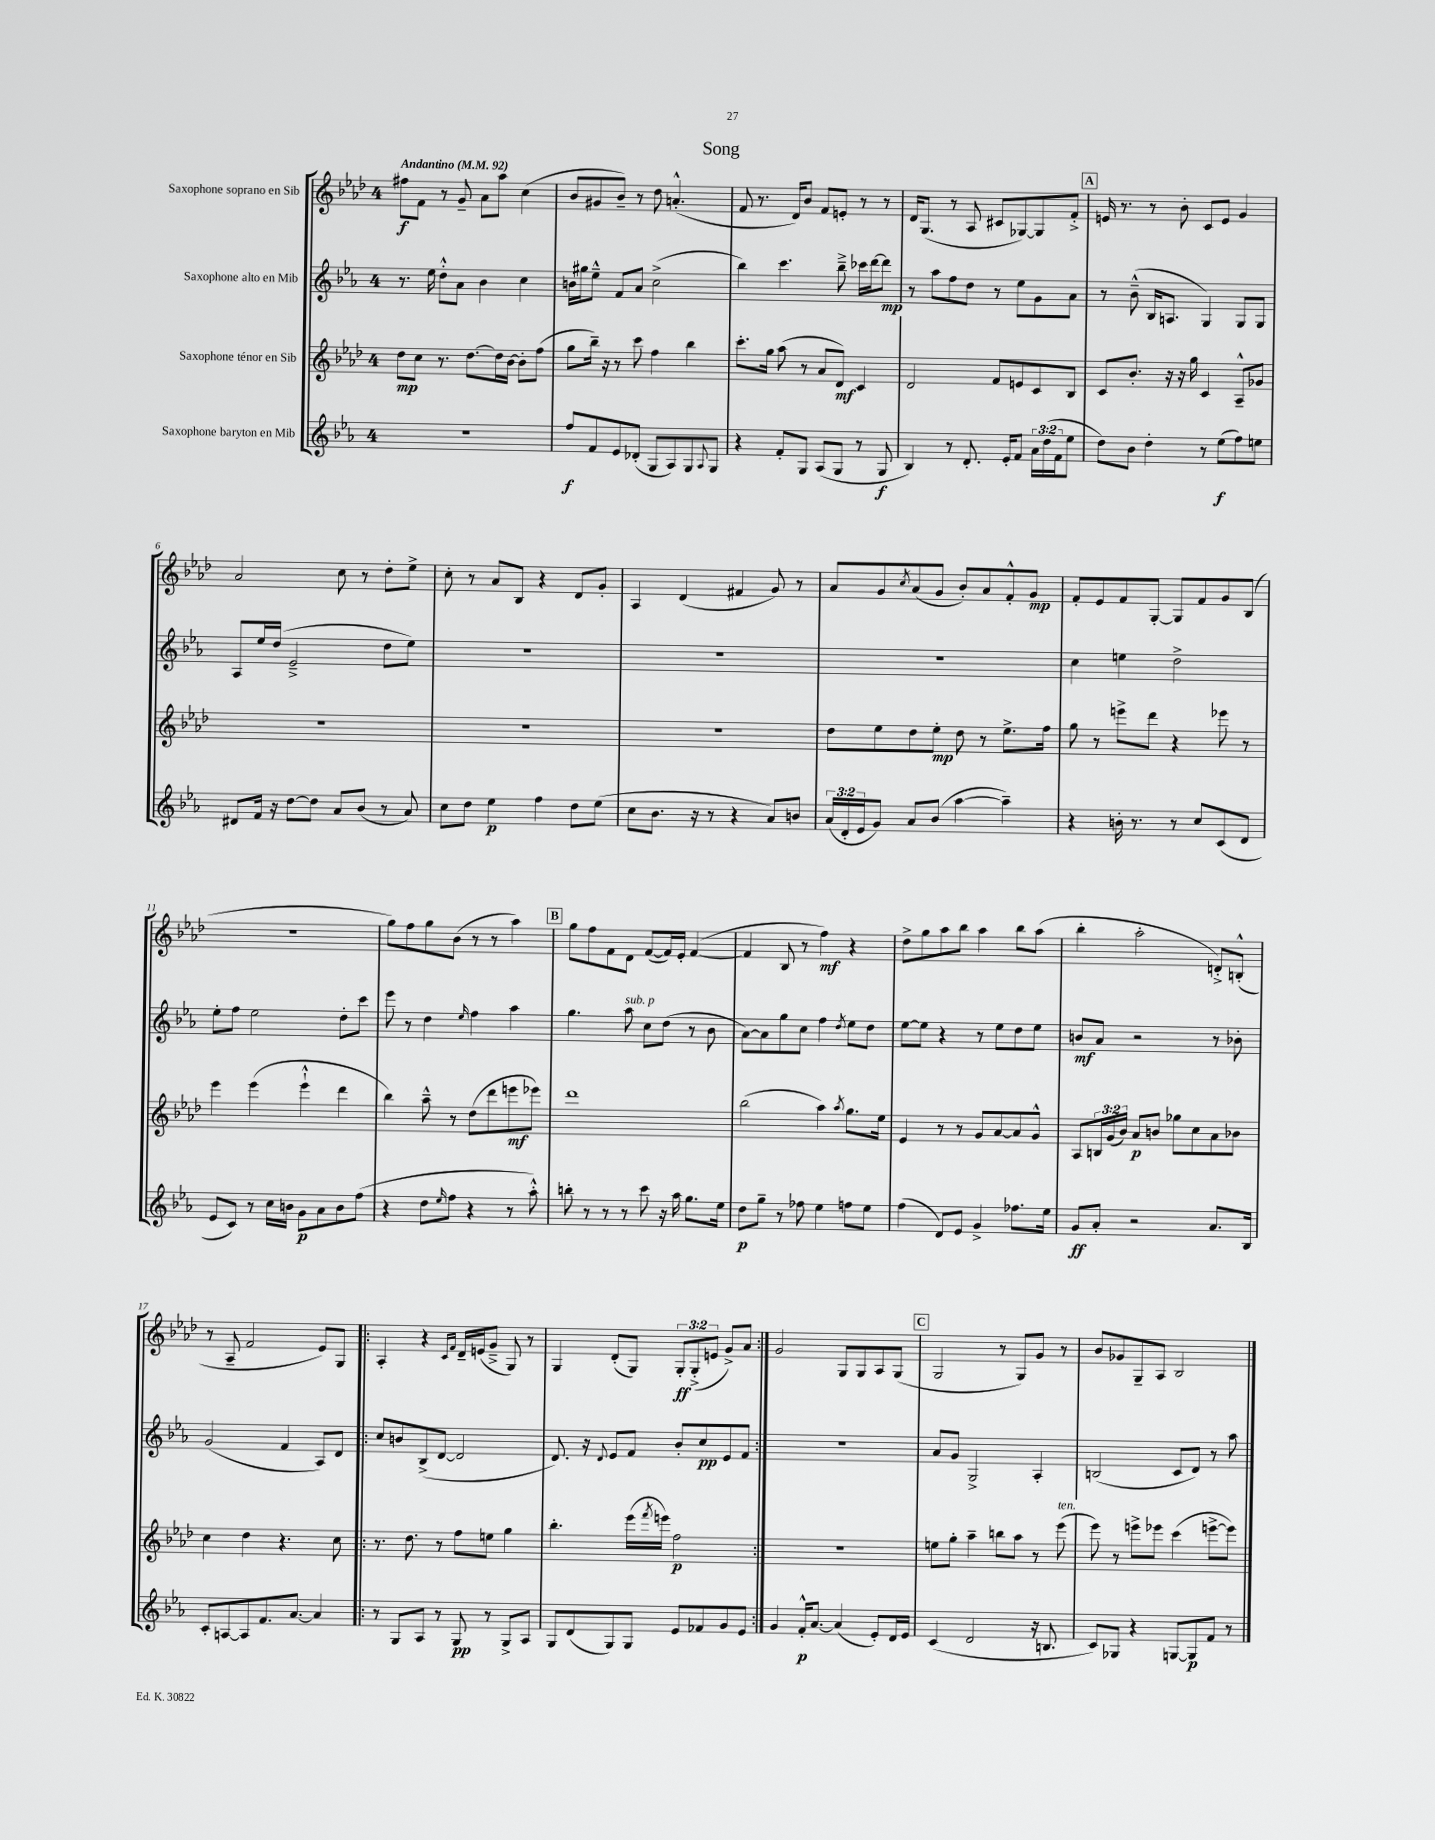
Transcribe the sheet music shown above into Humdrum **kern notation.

**kern	**dynam	**kern	**dynam	**kern	**dynam	**kern	**dynam
*part4	*part4	*part3	*part3	*part2	*part2	*part1	*part1
*staff4	*staff4	*staff3	*staff3	*staff2	*staff2	*staff1	*staff1
*I"Saxophone baryton en Mib	*	*I"Saxophone ténor en Sib	*	*I"Saxophone alto en Mib	*	*I"Saxophone soprano en Sib	*
*clefG2	*	*clefG2	*	*clefG2	*	*clefG2	*
*k[b-e-a-]	*	*k[b-e-a-d-]	*	*k[b-e-a-]	*	*k[b-e-a-d-]	*
*M4/4	*	*M4/4	*	*M4/4	*	*M4/4	*
*MM92	*	*MM92	*	*MM92	*	*MM92	*
=1	=1	=1	=1	=1	=1	=1	=1
!	!	!	!	!	!	!LO:TX:a:B:t=Andantino	!
1r	.	8dd-\L	mp	8.r	.	8ff#X\L	f
.	.	8cc\J	.	.	.	8f\J	.
.	.	.	.	16ee-\	.	.	.
.	.	8.r	.	8dd'^^\L	.	8r	.
.	.	.	.	8a-\J	.	8g~/	.
.	.	[8.dd-\L	.	.	.	.	.
.	.	.	.	4b-\	.	8a-\L	.
.	.	16dd-\L]	.	.	.	8aa-\J	.
.	.	[16b-\JJ	.	.	.	.	.
.	.	8b-'\L]	.	4cc\	.	(4cc\	.
.	.	(8ff\J	.	.	.	.	.
=2	=2	=2	=2	=2	=2	=2	=2
8ff/L	f	8gg\L	.	16bn\LL	.	8b-/L	.
.	.	.	.	16gg#X\J	.	.	.
8f/	.	16bb-~\Jk)	.	8ee-~^^\J	.	8g#X/	.
.	.	16r	.	.	.	.	.
8e-/	.	8r	.	8f/L	.	8b-~/J)	.
(8d-X'/J	.	8ccc\	.	8a-/J	.	8r	.
8G/L	.	4ff\	.	(2cc^\	.	8dd-\	.
8A-/)	.	.	.	.	.	(4.an'^^/	.
8G/	.	4bb-\	.	.	.	.	.
8qqA-/	.	.	.	.	.	.	.
8G/J	.	.	.	.	.	.	.
=3	=3	=3	=3	=3	=3	=3	=3
4r	.	8.ccc'\L	.	4bb-\)	.	8f/	.
.	.	.	.	.	.	8.r	.
.	.	16gg\Jk	.	.	.	.	.
8f'/L	.	(8aa-\	.	4.ccc\	.	.	.
.	.	.	.	.	.	16d-/KL)	.
8G/J	.	8r	.	.	.	8b-/J	.
(8A-/L	.	8a-/L	.	.	.	8f/L	.
8G/J	.	8d-/J)	mf	8bb-~^\	.	8en'/J	.
8r	.	4c/	.	16ccc-X\LL	.	8r	.
.	.	.	.	[16ddd\J	.	.	.
8G/	f	.	.	8ddd\J]	mp	8r	.
=4	=4	=4	=4	=4	=4	=4	=4
4B-/)	.	2d-/	.	8r	.	16d-/KL	.
.	.	.	.	.	.	(8.G/J	.
.	.	.	.	8aa-\L	.	.	.
8r	.	.	.	8ff\	.	8r	.
8.d'/	.	.	.	8dd\J	.	8A-/	.
.	.	8f/L	.	8r	.	8c#X/L	.
16e-'/KL	.	.	.	.	.	.	.
8f/J	.	8en/	.	8ee-\L	.	[8G-X/)	.
24a-\LL	.	8c/	.	8g\	.	8G-/]	.
(24dd\	.	.	.	.	.	.	.
24f\J	.	.	.	.	.	.	.
8ee-\J	.	8B-/J	.	8a-\J	.	8f'^/J	.
!!LO:REH:place=s1:t=A
=5	=5	=5	=5	=5	=5	=5	=5
8dd\L)	.	8c/L	.	8r	.	16en/	.
.	.	.	.	.	.	8.r	.
8b-\J	.	8.b-'/J	.	(8b-~^^\	.	.	.
4dd'\	.	.	.	16B-/KL	.	8r	.
.	.	16r	.	8.An/J	.	.	.
.	.	16r	.	.	.	8b-'\	.
.	.	16gg\	.	.	.	.	.
8r	.	4c/	.	4G/)	.	8c/L	.
(8ee-\L	f	.	.	.	.	8e/J	.
8ff\)	.	8A-~^^/L	.	8G/L	.	4g/	.
8een\J	.	8g-X/J	.	8G/J	.	.	.
!!LO:LB:g=z
=6	=6	=6	=6	=6	=6	=6	=6
8d#X/L	.	1r	.	8A-/L	.	2a-/	.
16f/Jk	.	.	.	16ee-/L	.	.	.
16r	.	.	.	(16dd/JJ	.	.	.
[8dd\L	.	.	.	2e-~^/	.	.	.
8dd\J]	.	.	.	.	.	.	.
8a-/L	.	.	.	.	.	8cc\	.
(8b-/J	.	.	.	.	.	8r	.
8r	.	.	.	8dd\L	.	8dd-'\L	.
8a-/)	.	.	.	8ee-\J)	.	8ee-^\J	.
=7	=7	=7	=7	=7	=7	=7	=7
8cc\L	.	1r	.	1r	.	8cc'\	.
8dd\J	.	.	.	.	.	8r	.
4ee-\	p	.	.	.	.	8a-/L	.
.	.	.	.	.	.	8B-/J	.
4ff\	.	.	.	.	.	4r	.
8dd\L	.	.	.	.	.	8d-/L	.
(8ee-\J	.	.	.	.	.	8g'/J	.
=8	=8	=8	=8	=8	=8	=8	=8
8cc\L	.	1r	.	1r	.	4A-/	.
8.b-\J	.	.	.	.	.	.	.
.	.	.	.	.	.	(4d-/	.
16r	.	.	.	.	.	.	.
8r	.	.	.	.	.	.	.
4r	.	.	.	.	.	4f#X/	.
8a-/L)	.	.	.	.	.	8g/)	.
8bn/J	.	.	.	.	.	8r	.
=9	=9	=9	=9	=9	=9	=9	=9
(24a-/LL	.	8dd-\L	.	1r	.	8a-/L	.
24d'/	.	.	.	.	.	.	.
24e-/J	.	.	.	.	.	.	.
8g/J)	.	8ee-\	.	.	.	8g/	.
.	.	.	.	.	.	8qcc/	.
8a-/L	.	8dd-\	.	.	.	(8a-/	.
(8b-/J	.	8ee-'\J	mp	.	.	8g/J	.
[4aa-\	.	8dd-\	.	.	.	8b-'/L)	.
.	.	8r	.	.	.	8a-/	.
4aa-~\])	.	8.ee-^\L	.	.	.	8f'^^/	.
.	.	.	.	.	.	8g/J	mp
.	.	16ff\Jk	.	.	.	.	.
=10	=10	=10	=10	=10	=10	=10	=10
4r	.	8gg\	.	4cc\	.	8f'/L	.
.	.	8r	.	.	.	8e-/	.
16bn'\	.	8eeen^\L	.	4een\	.	8f/	.
8.r	.	.	.	.	.	.	.
.	.	8ddd-\J	.	.	.	[8G'/J	.
8r	.	4r	.	2dd^\	.	8G/L]	.
8cc/L	.	.	.	.	.	8f/	.
(8c/	.	8eee-X\	.	.	.	8g/	.
8d/J	.	8r	.	.	.	(8B-/J	.
!!LO:LB:g=z
=11	=11	=11	=11	=11	=11	=11	=11
8e-/L	.	4eee-\	.	8ee-'\L	.	1r	.
8c/J)	.	.	.	8ff\J	.	.	.
8r	.	(4eee-\	.	2ee-\	.	.	.
16cc\LL	.	.	.	.	.	.	.
16bn\JJ	.	.	.	.	.	.	.
8g\L	p	4eee-`^^\	.	.	.	.	.
8a-\	.	.	.	.	.	.	.
8b\	.	4ddd-\	.	8dd'\L	.	.	.
(8ff\J	.	.	.	8ccc\J	.	.	.
=12	=12	=12	=12	=12	=12	=12	=12
4r	.	4bb-\)	.	8eee-\	.	8gg\L)	.
.	.	.	.	8r	.	8ff\	.
8dd\L	.	8aa-~^^\	.	4dd\	.	8gg\	.
16qqee-/	.	.	.	.	.	.	.
8ff\J	.	8r	.	.	.	(8b-\J	.
.	.	.	.	16qqee-/	.	.	.
4r	.	(8dd-\L	.	4ff\	.	8r	.
.	.	8ddd-\	.	.	.	8r	.
8r	.	8eeen\	mf	4aa-\	.	4aa-\)	.
8aa-'^^\)	.	8eee-X\J)	.	.	.	.	.
!!LO:REH:place=s1:t=B
=13	=13	=13	=13	=13	=13	=13	=13
8bbn'\	.	1ddd-	.	4.gg\	.	8gg\L	.
8r	.	.	.	.	.	8ff\	.
8r	.	.	.	.	.	8f\	.
!	!	!	!	!LO:TX:a:i:t=sub. p	!	!	!
8r	.	.	.	8aa-\	.	8d-\J	.
8ccc\	.	.	.	8cc\L	.	([8f/L	.
16r	.	.	.	(8dd\J	.	16f/L])	.
16aa-\	.	.	.	.	.	16e-'/JJ	.
8.gg\L	.	.	.	8r	.	([4f/	.
.	.	.	.	8b-\	.	.	.
16ee-\Jk	.	.	.	.	.	.	.
=14	=14	=14	=14	=14	=14	=14	=14
8dd\L	p	(2bb-\	.	[8a-\L)	.	4f/]	.
8gg~\J	.	.	.	8a-\]	.	.	.
8r	.	.	.	8gg\	.	8B-/	.
8ff-X\	.	.	.	8cc\J	.	8r	.
4ee-\	.	4aa-\)	.	4ff\	.	4ff\)	mf
.	.	8qaa-/	.	8qdd/	.	.	.
8ffn\L	.	8.gg\L	.	8ee-\L	.	4r	.
8ee-\J	.	.	.	8dd\J	.	.	.
.	.	16ee-\Jk	.	.	.	.	.
=15	=15	=15	=15	=15	=15	=15	=15
(4ff\	.	4e-/	.	[8ee-\L	.	8dd-^\L	.
.	.	.	.	8ee-\J]	.	8gg\	.
8d/L)	.	8r	.	4r	.	8aa-\	.
8e-/J	.	8r	.	.	.	8bb-\J	.
4g^/	.	8g/L	.	8r	.	4aa-\	.
.	.	[8a-/	.	8ee-\L	.	.	.
8.ff-X\L	.	8a-/]	.	8dd\	.	8bb-\L	.
.	.	8g^^/J	.	8ee-\J	.	(8aa-\J	.
16ee-\Jk	.	.	.	.	.	.	.
=16	=16	=16	=16	=16	=16	=16	=16
8g/L	ff	8A-/L	.	8bn/L	mf	4bb-'\	.
8a-'/J	.	24Bn/L	.	8a-/J	.	.	.
.	.	(24g/	.	.	.	.	.
.	.	24b-/JJ)	.	.	.	.	.
2r	.	8a-/L	p	2r	.	2aa-'\	.
.	.	8bn/J	.	.	.	.	.
.	.	8gg-X\L	.	.	.	.	.
.	.	8cc\	.	.	.	.	.
8.a-/L	.	8a-\	.	8r	.	8dn'^/L)	.
.	.	8b-X\J	.	8b-X'\	.	(8Bn'^^/J	.
16B-/Jk	.	.	.	.	.	.	.
!!LO:LB:g=z
=17	=17	=17	=17	=17	=17	=17	=17
8c'/L	.	4cc\	.	(2g/	.	8r	.
[8An/	.	.	.	.	.	8A-~/	.
8A/]	.	4dd-\	.	.	.	2f/	.
8.f/	.	.	.	.	.	.	.
.	.	4.r	.	4f/	.	.	.
[8.a-/J	.	.	.	.	.	.	.
4a-/]	.	.	.	8A-/L)	.	8e-/L)	.
.	.	8cc\	.	8d/J	.	8G/J	.
=18!|:	=18!|:	=18!|:	=18!|:	=18!|:	=18!|:	=18!|:	=18!|:
8r	.	8.r	.	8cc/L	.	4A-'/	.
8G/L	.	.	.	8bn/	.	.	.
.	.	8.dd-\	.	.	.	.	.
8A-/J	.	.	.	(8B-^/	.	4r	.
8r	.	8r	.	[8d/J	.	.	.
.	.	.	.	.	.	16qqc/LL	.
.	.	.	.	.	.	16qqf/JJ	.
8G/	pp	8ff\L	.	2d/]	.	16d-~/LL	.
.	.	.	.	.	.	(16en/J	.
8r	.	8een\J	.	.	.	8g~^/J	.
8G^/L	.	4gg\	.	.	.	8G/)	.
8A-/J	.	.	.	.	.	8r	.
=19	=19	=19	=19	=19	=19	=19	=19
8G/L	.	4.bb-'\	.	8.d/)	.	4G/	.
(8d/	.	.	.	.	.	.	.
.	.	.	.	16r	.	.	.
.	.	.	.	8qqd/	.	.	.
8G/)	.	.	.	8e-/L	.	(8d-'/L	.
8G/J	.	(16eee-\LL	.	8f/J	.	8G/J)	.
.	.	8qfff/	.	.	.	.	.
.	.	16eeen\JJ)	.	.	.	.	.
8e-/L	.	2ff\	p	8b-'/L	.	12G'/L	ff
.	.	.	.	.	.	(12G'^/	.
8f-X/	.	.	.	8cc/	pp	.	.
.	.	.	.	.	.	12en/J	.
8g/	.	.	.	8e-/	.	8g^/L)	.
8e-/J	.	.	.	8f/J	.	8a-/J	.
=20:|!	=20:|!	=20:|!	=20:|!	=20:|!	=20:|!	=20:|!	=20:|!
4g/	.	1r	.	1r	.	2g/	.
16f'^^/KL	p	.	.	.	.	.	.
[8.a-/J	.	.	.	.	.	.	.
(4a-/]	.	.	.	.	.	8G/L	.
.	.	.	.	.	.	8G/	.
8e-'/L)	.	.	.	.	.	8A-/	.
16d/L	.	.	.	.	.	(8G/J	.
16e-/JJ	.	.	.	.	.	.	.
!!LO:REH:place=s1:t=C
=21	=21	=21	=21	=21	=21	=21	=21
(4c/	.	8een\L	.	8a-/L	.	2G/	.
.	.	8gg'\J	.	8g/J	.	.	.
2d/	.	4aa-~\	.	2G^/	.	.	.
.	.	8bbn\L	.	.	.	8r	.
.	.	8aa-\J	.	.	.	8G/L)	.
16r	.	8r	.	4A-'/	.	8g/J	.
8.Bn/	.	.	.	.	.	.	.
!	!	!LO:TX:a:i:t=ten.	!	!	!	!	!
.	.	(8eee-\	.	.	.	8r	.
=22	=22	=22	=22	=22	=22	=22	=22
8c/L)	.	8eee-\)	.	(2Bn/	.	8b-/L	.
8G-X/J	.	8r	.	.	.	8g-X/	.
4r	.	8eeen^\L	.	.	.	8G~/	.
.	.	8eee-X\J	.	.	.	8A-/J	.
[8Gn/L	.	(4ccc\	.	8c/L	.	2B-/	.
8G/]	p	.	.	8d/J)	.	.	.
8f/J	.	[8eeen^\L	.	8r	.	.	.
8r	.	8eee\J])	.	8aa-\	.	.	.
==	==	==	==	==	==	==	==
*-	*-	*-	*-	*-	*-	*-	*-
